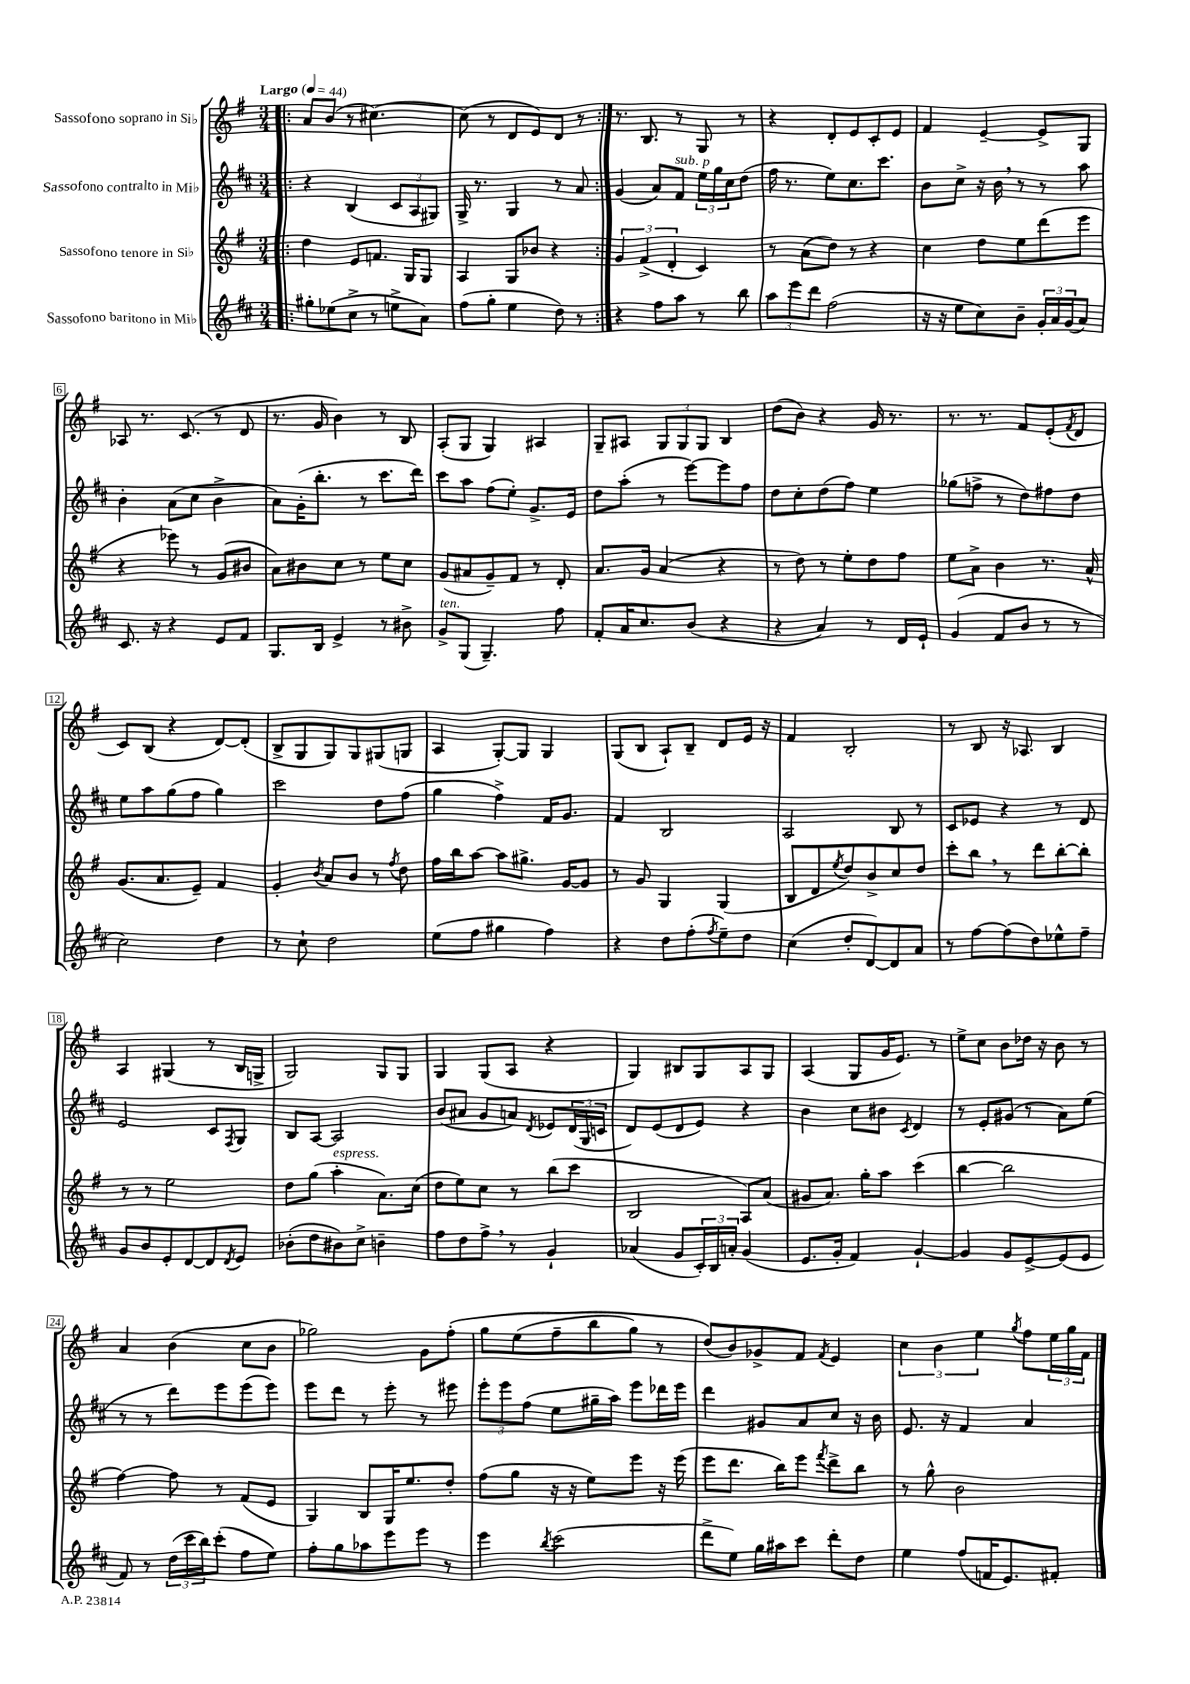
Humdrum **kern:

**kern	**kern	**kern	**kern
*part4	*part3	*part2	*part1
*staff4	*staff3	*staff2	*staff1
*I"Sassofono baritono in Mi♭	*I"Sassofono tenore in Si♭	*I"Sassofono contralto in Mi♭	*I"Sassofono soprano in Si♭
*clefG2	*clefG2	*clefG2	*clefG2
*k[f#c#]	*k[f#]	*k[f#c#]	*k[f#]
*M3/4	*M3/4	*M3/4	*M3/4
*MM44	*MM44	*MM44	*MM44
=1!|:	=1!|:	=1!|:	=1!|:
!	!	!	!LO:TX:a:B:t=Largo
8gg#X'\L	4dd\	4r	8a/L
(8ee-X\	.	.	(8b/J
8cc#^\J	8e/L	(4B/	8r
8r	8.fn/J	.	[4.cc#X\)
8een^\L	.	12c#/L	.
.	16G/KL	.	.
.	.	12A/	.
8a\J)	8G/J	.	.
.	.	12G#X/J)	.
=2	=2	=2	=2
(8ff#\L	4A/	16G^/	(8cc#\]
.	.	8.r	.
8gg'\J	.	.	8r
4ee\	8G/L	4G/	8d/L
.	8b-X/J	.	8e/)
8dd\)	4r	8r	8d/J
8r	.	8a/	8r
=3:|!	=3:|!	=3:|!	=3:|!
4r	6g/	(4g/	8.r
.	(6f#^/	.	.
.	.	.	8.B/
8ff#\L	.	8a/L)	.
.	6d'/	.	.
!	!	!LO:TX:a:i:t=sub. p	!
8aa\J	.	8f#/J	8r
8r	4c/)	24ee\LL	8G/
.	.	24gg\	.
.	.	24cc#\J	.
8bb\	.	(8dd\J	8r
=4	=4	=4	=4
12aa\L	8r	16ff#\	4r
.	.	8.r	.
12eee\	.	.	.
.	(8a\L	.	.
12ddd\J	.	.	.
(2ff#\	8dd\J)	8ee\L)	8d'/L
.	8r	8.cc#\	8e/
.	4r	.	8c'/
.	.	8.ccc#\J	.
.	.	.	8e/J
=5	=5	=5	=5
16r	4cc\	8b\L	4f#/
16r	.	.	.
8ee\L	.	8cc#^\J	.
8cc#\)	8dd\L	16r	[4e~/
.	.	16b,\	.
8b~\J	8ee\	8r	.
24g'/LL	(8ddd\	8r	8e^/L]
24a/	.	.	.
(24g/J	.	.	.
8a/J)	8eee\J	8aa\	8G/J
!!LO:LB:g=z
=6	=6	=6	=6
8.c#/	4r	4b'\	8A-X/
.	.	.	8.r
16r	.	.	.
4r	8eee-X\)	(8a\L	.
.	.	.	(8.c/
.	8r	8cc#\J	.
8e/L	(8g/L	4b^\	8r
8f#/J	8b#X/J	.	8d/
=7	=7	=7	=7
8.G/L	8a\L)	8a\L)	8.r
.	8b#X\	(16g'\K	.
16B/Jk	.	8.bb'\J	16g/
4e^/	8cc\J	.	4b\)
.	8r	8r	.
8r	8ee\L	8.ccc#\L	8r
8b#X^\	8cc\J	.	8B/
.	.	16ddd\Jk)	.
=8	=8	=8	=8
!LO:TX:a:i:t=ten.	!	!	!
8g^/L	(8g/L	8ccc#\L	(8A'/L
(8G/J	8a#X/	8aa\J	8G/J
4.G~/)	8g~/)	(8ff#\L	4G/)
.	8f#/J	8ee'\J)	.
.	8r	8.g^/L	4A#X/
8ff#\	8d'/	.	.
.	.	16e/Jk	.
=9	=9	=9	=9
8f#'/L	8.a/L	8dd\L	8G~/L
16a/K	.	(8aa'\J	8A#X/J
8.cc#/	16g/Jk	.	.
.	(4a/	8r	12G/L
.	.	.	12G/
(8b/J	.	[8eee\L)	.
.	.	.	12G/J
4r	4r	8eee\]	4B/
.	.	8ff#\J	.
=10	=10	=10	=10
4r	8r	8dd\L	(8dd\L
.	8dd\)	8cc#'\	8b\J)
4a/)	8r	(8dd\	4r
.	8ee'\L	8ff#\J)	.
8r	8dd\	4ee\	16g/
.	.	.	8.r
16d/LL	8ff#\J	.	.
16e`/JJ	.	.	.
=11	=11	=11	=11
(4g/	8ee\L	(8gg-X\L	8.r
.	8a^\J	8ffn^\J	.
.	.	.	8.r
8f#/L	4b\	8r	.
8b/J	.	8dd\L)	8f#/L
8r	8.r	8ff#X\	(8e'/
.	.	.	8qf#/
8r	.	8dd\J	8d/J
.	16a^^/	.	.
!!LO:LB:g=z
=12	=12	=12	=12
2cc#\)	(8.g/L	8ee\L	8c/L)
.	.	8aa\	(8B/J
.	8.a/	.	.
.	.	(8gg\	4r
.	8e~/J)	8ff#\J	.
4dd\	4f#/	4gg\)	[8d/L)
.	.	.	(8d'/J]
=13	=13	=13	=13
8r	4g'/	2ccc#\	8B^/L
8cc#`\	.	.	8G/
.	8qb/	.	.
2dd\	8a/L	.	8G/)
.	8b/J	.	8G/
.	8r	8dd\L	(8G#X/
.	8qff#/	.	.
.	8dd\	(8ff#\J	8Gn/J
=14	=14	=14	=14
(8ee\L	16ff#\LL	4gg\	4A/
.	16bb\J	.	.
8ff#\J	[8aa\J	.	.
4gg#X\	8aa\L]	4ff#^\)	[8G'/L)
.	8.gg#X^\J	.	8G/J]
4ff#\)	.	16f#/KL	4G/
.	[16g/KL	8.g/J	.
.	8g/J]	.	.
=15	=15	=15	=15
4r	8r	4f#/	(8G/L
.	8g/	.	8B/J
8dd\L	4G/	2B/	8A`/L)
(8ff#'\	.	.	8B~/J
8qff#/	.	.	.
8ee~\)	(4G/	.	8d/L
8dd\J	.	.	16e/Jk
.	.	.	16r
=16	=16	=16	=16
(4cc#\	8B/L	2A/	4f#/
.	8d/	.	.
.	8qee/	.	.
8dd'/L	8dd/)	.	2B'/
[8d/)	8b^/	.	.
8d/]	8cc/	8B/	.
8a/J	8dd/J	8r	.
=17	=17	=17	=17
8r	8ccc'\L	8c#/L	8r
[8ff#\L	8bb,\J	8e-X/J	8B/
(8ff#\]	8r	4r	16r
.	.	.	8.A-X/
8dd\)	8ddd\L	.	.
8ee-X^^\	[8bb'\	8r	4B/
8ff#~\J	8bb'\J]	8d/	.
!!LO:LB:g=z
=18	=18	=18	=18
8g/L	8r	2e/	4A/
8b/	8r	.	.
8e'/	2ee\	.	(4G#X/
[8d/	.	.	.
8d/]	.	8c#/L	8r
8qd/	.	8qF#/	.
8e/J	.	8G/J	16B/LL
.	.	.	16Gn^/JJ
=19	=19	=19	=19
(8b-X'\L	8dd\L	8B/L	2G/)
8dd\	(8gg\J	[8A/J	.
!	!LO:TX:a:i:t=espress.	!	!
8b#X\)	4aa'\	2A/]	.
8cc#^\J	.	.	.
4bn~\	8.a\L)	.	8G/L
.	.	.	8G/J
.	(16cc\Jk	.	.
=20	=20	=20	=20
8ff#\L	8dd\L	(8b/L	4G/
8dd\	8ee\)	8a#X/J	.
8ff#^,\J	8cc\J	8g/L	(8G/L
8r	8r	8an/J)	8A/J
.	.	8qd/	.
4g`/	(8bb\L	8e-X/L	4r
.	8ccc\J	(24d/L	.
.	.	24G/	.
.	.	24cn/JJ	.
=21	=21	=21	=21
(4a-X/	2B/	8d/L)	4G/)
.	.	(8e/	.
8g/L	.	8d/	8B#X/L
24c#'/L)	.	8e/J)	8G/
24B/	.	.	.
24an'/JJ	.	.	.
(4g/	8A/L)	4r	8A/
.	(8a/J	.	8G/J
=22	=22	=22	=22
8.e/L	8g#X/L	4b\	(4A/
.	8.a/J)	.	.
16g'/Jk	.	.	.
4f#/)	.	8cc#\L	8G/L
.	16gg'\KL	.	.
.	8aa\J	8b#X\J	16g/K
.	.	.	8.e/J)
.	.	8qc#/	.
[4g`/	(4ccc\	4d/	.
.	.	.	8r
=23	=23	=23	=23
4g/]	[4bb\	8r	8ee^\L
.	.	8e'/L	8cc\J
8g/L	2bb\]	(8g#X/J	8b\L
[8e^/	.	8r	16dd-X\Jk
.	.	.	16r
(8e/]	.	8a\L)	8b\
8e/J	.	(8ee\J	8r
!!LO:LB:g=z
=24	=24	=24	=24
8f#/)	[4ff#\)	8r	4a/
8r	.	8r	.
(24dd\LL	8ff#\]	8ddd\L)	(4b\
24ccc#\	.	.	.
24bb\J)	.	.	.
(8ccc#'\J	8r	8eee\	.
8ff#\L	(8f#/L	(8eee\	8cc\L
8ee\J)	8e/J	8eee\J)	8b\J
=25	=25	=25	=25
8ff#'\L	4G/)	8eee\L	2gg-X\)
8gg\	.	8ddd\J	.
8aa-X\	8B/L	8r	.
8eee\	16G/K	8eee'\	.
.	8.ee/	.	.
8eee\J	.	8r	8g\L
8r	8dd'/J	8eee#X\	(8ff#'\J
=26	=26	=26	=26
4eee\	(8ff#\L	12eee'\L	8gg\L
.	.	12eee\	.
.	8gg\J	.	(8ee\
.	.	(12ff#\J	.
8qbb/	.	.	.
(2ccc#\	16r	8ee\L	8ff#~\
.	16r	.	.
.	8ee\L)	16gg#X~\L	8bb\
.	.	16aa\JJ)	.
.	8eee\J	8eee\L	8gg\J)
.	16r	16ddd-X\L	8r
.	(16eee\	16eee\JJ	.
=27	=27	=27	=27
8ddd^\L	8eee\L	4ddd\	(8dd/L)
8ee\J)	8.ddd\J	.	8b/)
16gg\LL	.	8g#X/L	8g-X^/
16aa#X\J	16bb\KL)	.	.
8ccc#\J	8eee\J	8a/	8f#/J
.	8qfff#/	.	8qf#/
8ddd'\L	8ddd^\L	8cc#/J	4e/
8dd\J	8bb\J	16r	.
.	.	16b\	.
=28	=28	=28	=28
4ee\	8r	8.e/	6cc\
.	8gg^^\	.	.
.	.	.	6b\
.	.	16r	.
(8ff#/L	2b\	4f#/	.
.	.	.	6ee\
16fn/K	.	.	.
8.e/)	.	.	.
.	.	.	8qgg/
.	.	4a/	8ff#\L
8f#X'/J	.	.	24ee\L
.	.	.	24gg\
.	.	.	24f#\JJ
==	==	==	==
*-	*-	*-	*-
